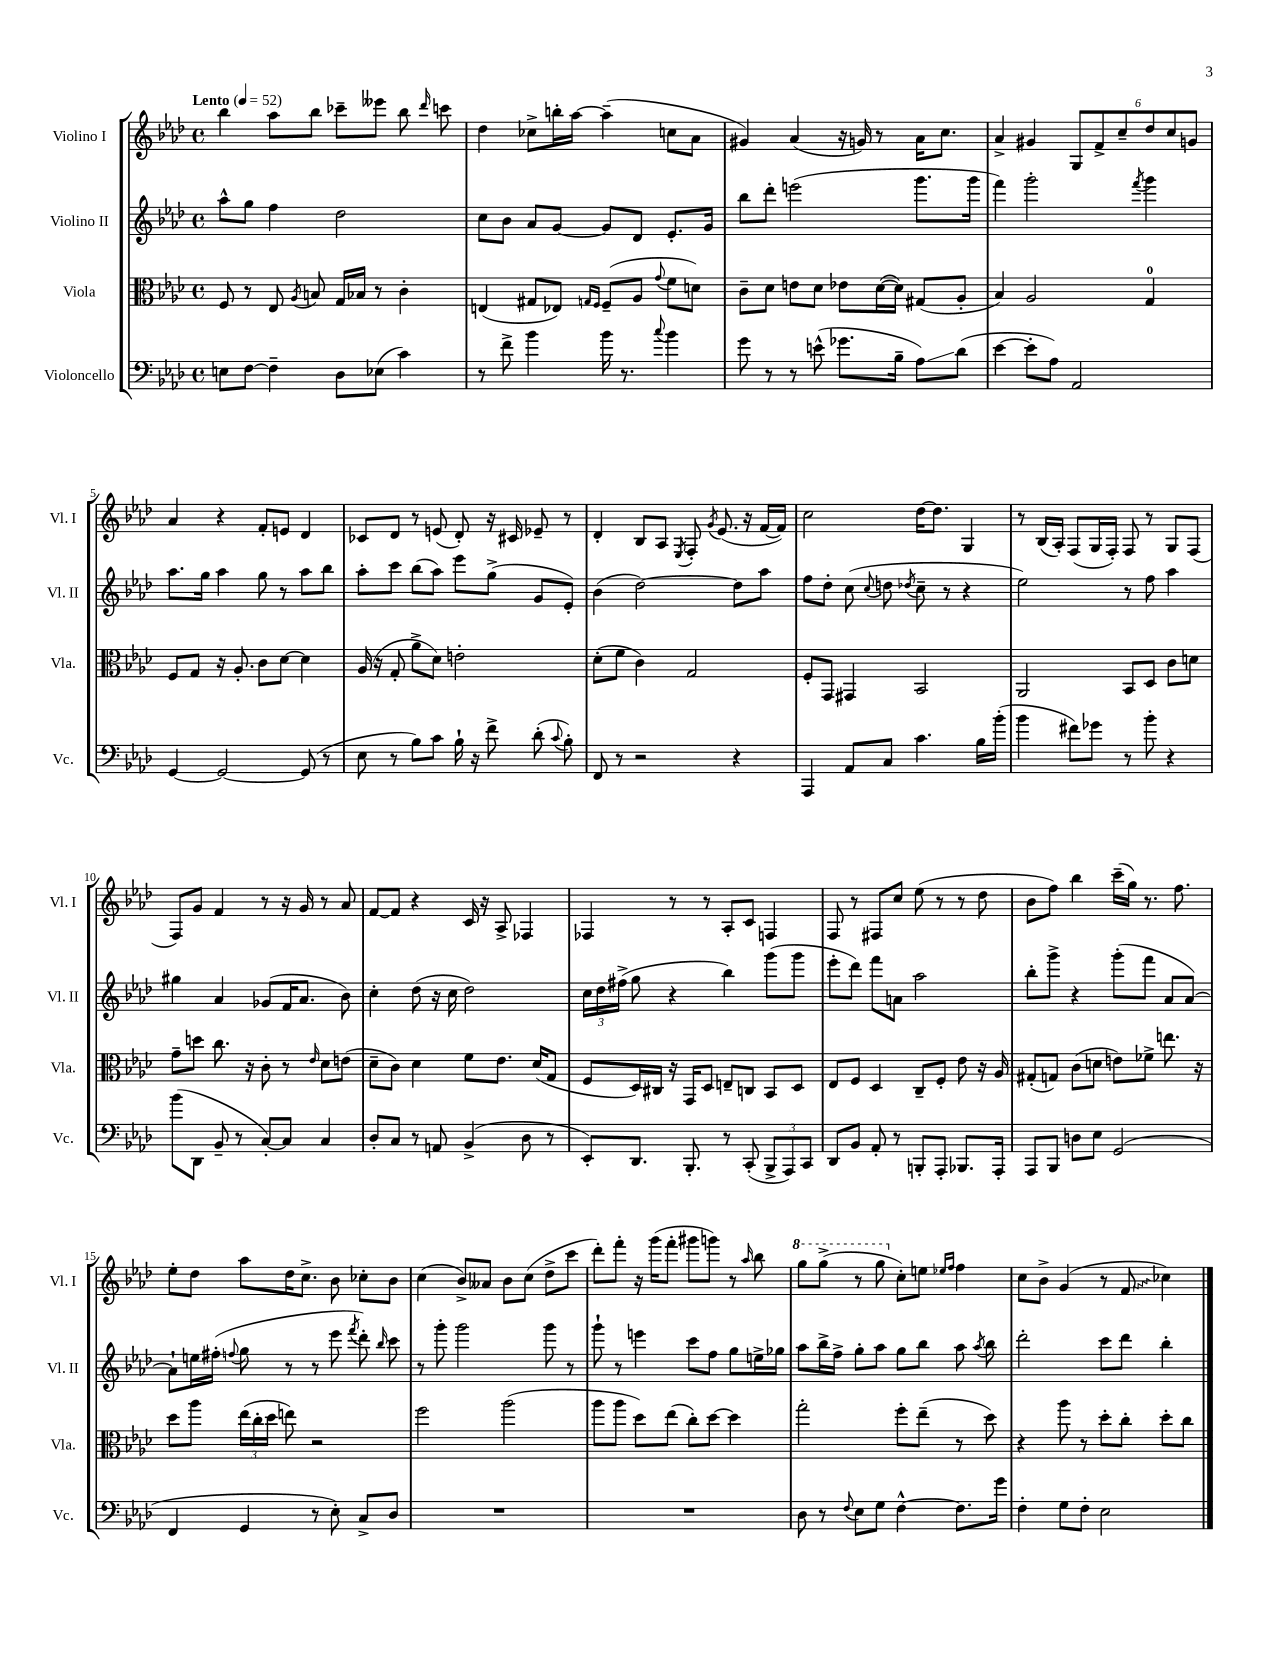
<<
\new StaffGroup <<
\new Staff = "s0" \with { instrumentName = "Violino I" shortInstrumentName = "Vl. I" } {
    \clef treble \key aes \major \defaultTimeSignature \time 4/4 \tempo "Lento" 4 = 52
    \autoBeamOff bes''4 aes''8[ bes''8] ces'''8[-- eeses'''8] bes''8 \grace { des'''16 } c'''8 |
    des''4 ces''8[-> b''16-. aes''16]~ aes''4--( c''8[ aes'8] |
    gis'4) aes'4( r16 g'16) r8 aes'16[ c''8.] |
    aes'4-> gis'4 \tuplet 6/4 { g8[ f'8-> c''8-- des''8 c''8 g'8] } |
    aes'4 r4 f'8[-. e'8] des'4 |
    ces'8[ des'8] r8 e'8( des'8-.) r16 cis'16 ees'8-- r8 |
    des'4-. bes8[ aes8] \acciaccatura { ees8 } f8-. \acciaccatura { g'8 } ees'8.( r16 f'16[~ f'16]) |
    c''2 des''16[~ des''8.] g4 |
    r8 bes16[( aes16]-.) f8[( g16 f16]-.) f8 r8 g8[ f8]( |
    f8[) g'8] f'4 r8 r16 g'16 r8 aes'8 |
    f'8[~ f'8] r4 c'16 r16 aes8-> fes4 |
    fes4 r8 r8 aes8[-. c'8] f4 |
    f8 r8 fis8[ c''8] ees''8( r8 r8 des''8 |
    bes'8[ f''8]) bes''4 c'''16[--( g''16]) r8. f''8. |
    ees''8[-. des''8] aes''8[ des''16 c''8.]-> bes'8 ces''8[-. bes'8] |
    c''4( bes'8[->) aeses'8] bes'8[ c''8]( des''8[-> c'''8] |
    des'''8[-.) f'''8]-. r16 g'''16[( f'''8]-. gis'''8[ g'''8]) r8 \grace { aes''16 } bes''8 |
    \ottava #1 g'''8[ g'''8]->( r8 g'''8 \ottava #0 c''8[-.) e''8] \grace { ees''16[ f''16] } f''4 |
    c''8[ bes'8]-> g'4( r8 \once \override Glissando.style = #'zigzag f'8\glissando ces''4) \bar "|." |
}
\new Staff = "s1" \with { instrumentName = "Violino II" shortInstrumentName = "Vl. II" } {
    \clef treble \key aes \major \defaultTimeSignature \time 4/4
    \autoBeamOff aes''8[-^ g''8] f''4 des''2 |
    c''8[ bes'8] aes'8[ g'8]~ g'8[ des'8] ees'8.[-. g'16] |
    bes''8[ des'''8]-. e'''2( g'''8.[ g'''16] |
    f'''4) g'''2-. \acciaccatura { f'''8 } g'''4 |
    aes''8.[ g''16] aes''4 g''8 r8 aes''8[ bes''8] |
    aes''8[-. c'''8] bes''8[( aes''8]) ees'''8[ g''8]->( g'8[ ees'8]-.) |
    bes'4( des''2~) des''8[ aes''8] |
    f''8[ des''8]-. c''8( \appoggiatura { c''8 } d''8 \acciaccatura { des''8 } c''8-- r8 r4 |
    ees''2) r8 f''8 aes''4 |
    gis''4 aes'4 ges'8[( f'16 aes'8.] bes'8) |
    c''4-. des''8( r16 c''16 des''2) |
    \tuplet 3/2 { c''16[ des''16 fis''16]->( } g''8 r4 bes''4) g'''8[( g'''8] |
    ees'''8[-. des'''8]) f'''8[ a'8] aes''2 |
    bes''8[-. g'''8]-> r4 g'''8[-.( f'''8] aes'8[ aes'8]~) |
    aes'8[-! e''16 fis''16]-.( \appoggiatura { f''8 } g''8 r8 r8 ees'''8 \acciaccatura { f'''8 } des'''8-.) \grace { bes''16 } c'''8 |
    r8 g'''8-. g'''2 g'''8 r8 |
    g'''8-! r8 e'''4 c'''8[ f''8] g''8[ e''16-> ges''16] |
    aes''8[ bes''16-> f''16]-> g''8[-. aes''8] g''8[ bes''8] aes''8 \acciaccatura { aes''8 } bes''8 |
    des'''2-. c'''8[ des'''8] bes''4-. \bar "|." |
}
\new Staff = "s2" \with { instrumentName = "Viola" shortInstrumentName = "Vla." } {
    \clef alto \key aes \major \defaultTimeSignature \time 4/4
    \autoBeamOff f8 r8 ees8 \acciaccatura { aes8 } b8 g16[ bes16] r8 c'4-. |
    e4( gis8[ ees8]) \grace { g16[ f16] } f8[--( aes8] \appoggiatura { g'8 } f'8[ d'8]) |
    c'8[-- des'8] e'8[ des'8] ees'8[ des'16~( des'16]) gis8[( aes8]-. |
    bes4) aes2 g4-0 |
    f8[ g8] r16 aes8.-. c'8[ des'8]~ des'4 |
    aes16( r16 g8-. aes'8[-> des'8]) e'2-. |
    des'8[-.( f'8] c'4) g2 |
    f8[-. g,8] gis,4 bes,2 |
    aes,2 bes,8[ des8] c'8[ d'8] |
    g'8[-- d''8] c''8. r16 c'8-. r8 \grace { ees'16 } des'8[ e'8]( |
    des'8[-- c'8]) des'4 f'8[ ees'8.] des'16[( g8] |
    f8[ des16) cis16] r16 g,16[ des8] e8[-- c8] bes,8[ des8] |
    ees8[ f8] des4 c8[-- f8]-. ees'8 r16 aes16 |
    gis8[-.( g8]) c'8[( d'8] e'8[) fes'8]-> e''8. r16 |
    des''8[ aes''8] \tuplet 3/2 { ees''16[( c''16-. des''16] } e''8) r2 |
    f''2 aes''2( |
    aes''8[ aes''8] des''8[) ees''8]( c''8[-.) des''8]~ des''4 |
    g''2-. f''8[-. ees''8]--( r8 des''8) |
    r4 aes''8 r8 des''8[-. c''8]-. des''8[-. c''8] \bar "|." |
}
\new Staff = "s3" \with { instrumentName = "Violoncello" shortInstrumentName = "Vc." } {
    \clef bass \key aes \major \defaultTimeSignature \time 4/4
    \autoBeamOff e8[ f8]~ f4-- des8[ ees8]( c'4) |
    r8 f'8-> bes'4 bes'16 r8. \appoggiatura { c''8 } bes'4 |
    g'8 r8 r8 e'8-^( ges'8.[ bes16]-- aes8[\glissando) des'8]( |
    ees'4~ ees'8[-. aes8]) aes,2 |
    g,4~ g,2~ g,8( r8 |
    ees8 r8 bes8[) c'8] bes16-! r16 f'8-> des'8-.( \appoggiatura { c'8 } bes8-.) |
    f,8 r8 r2 r4 |
    aes,,4 aes,8[ c8] c'4. bes16[ bes'16]-.( |
    bes'4 fis'8[) ges'8] r8 bes'8-. r4 |
    bes'8[( des,8] bes,8-- r8 c8[~-.) c8] c4 |
    des8[-. c8] r8 a,8 bes,4->( des8 r8 |
    ees,8[-.) des,8.] bes,,8.-. r8 c,8-.( \tuplet 3/2 { bes,,8[-> aes,,8) c,8] } |
    des,8[ bes,8] aes,8-. r8 b,,8[-. aes,,8]-. bes,,8.[ aes,,16]-. |
    aes,,8[ bes,,8] d8[ ees8] g,2( |
    f,4 g,4 r8 ees8-.) c8[-> des8] |
    R1 |
    R1 |
    des8 r8 \appoggiatura { f8 } ees8[ g8] f4~-^ f8.[ g'16] |
    f4-. g8[ f8]-. ees2 \bar "|." |
}
>>
>>
